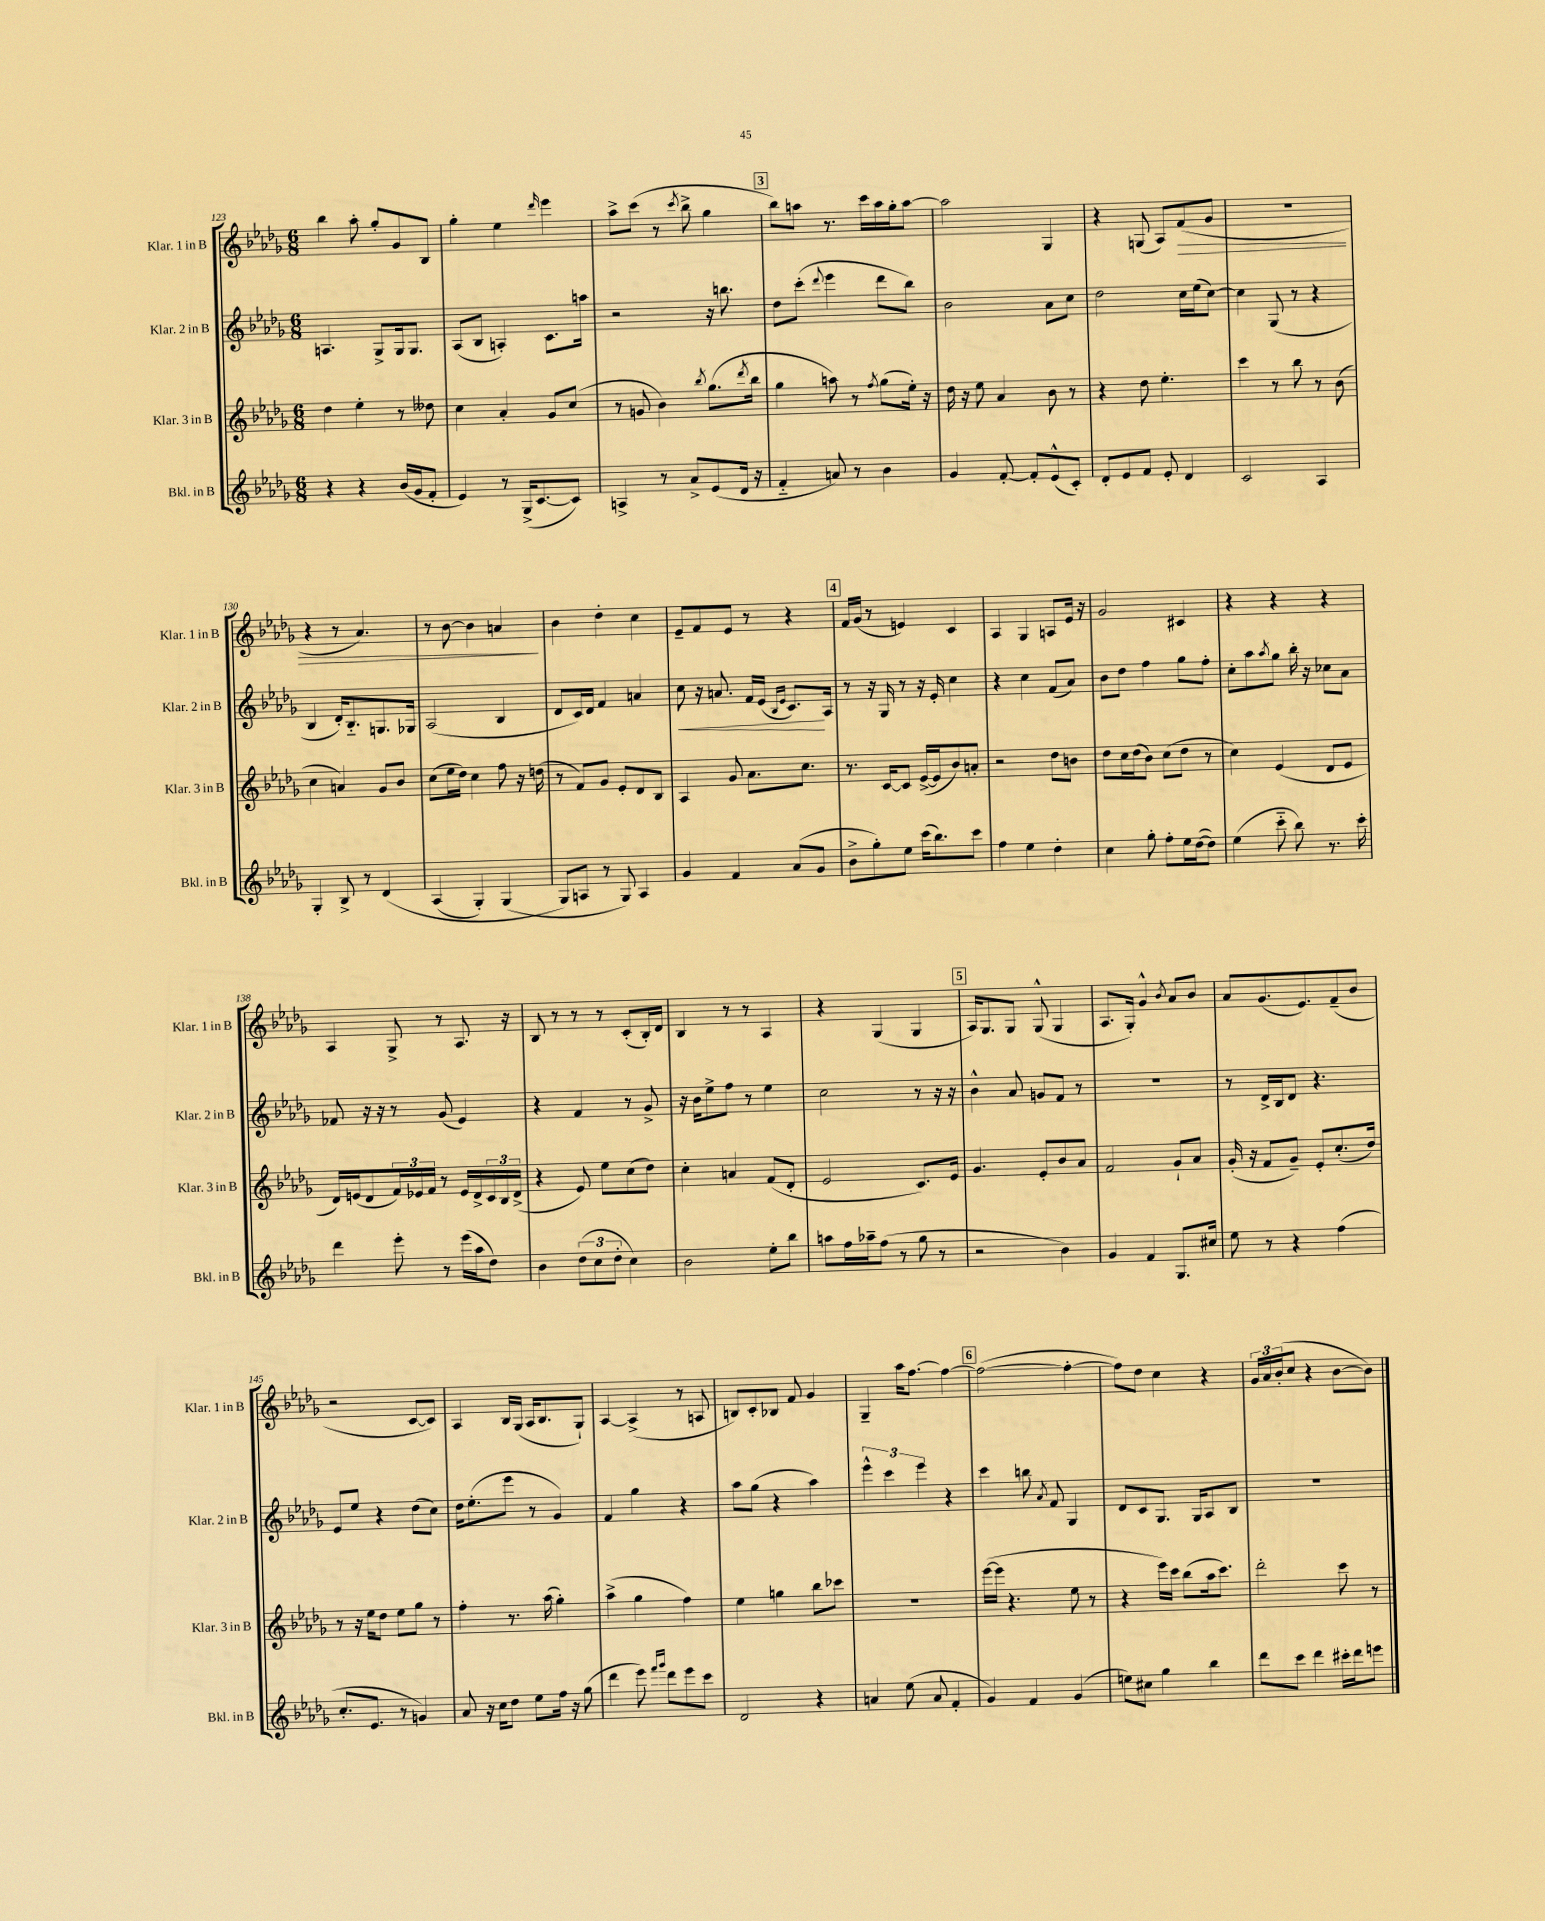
<<
\new StaffGroup <<
\new Staff = "s0" \with { instrumentName = "Klar. 1 in B" shortInstrumentName = "Klar. 1 in B" } {
    \clef treble \key des \major \numericTimeSignature \time 6/8
    bes''4 aes''8-. ges''8-. ges'8 bes8 |
    ges''4-. ees''4 \grace { des'''16 } ees'''4 |
    aes''8-> c'''8( r8 \acciaccatura { c'''8 } bes''8-> ges''4 |
    \mark \markup { \box "3" } bes''8) a''8 r8. c'''16 a''16 ges''16-. a''8~ |
    a''2 ges4 |
    r4 g8( aes8) f'8\>( ges'8 |
    R2. |
    r4 r8 aes'4.) |
    r8 bes'8~ bes'4 a'4\! |
    bes'4 des''4-. c''4 |
    ees'8-- f'8 ees'8 r8 r4 |
    \mark \markup { \box "4" } f'16 ges'16( r8 e'4) c'4 |
    aes4 ges4 a8 ees'16 r16 |
    ges'2 cis'4 |
    r4 r4 r4 |
    aes4 ges8-> r8 aes8. r16 |
    bes8 r8 r8 r8 c'8-.( bes16-.) des'16 |
    bes4 r8 r8 aes4 |
    r4 ges4( ges4 |
    \mark \markup { \box "5" } aes16) ges8. ges8 ges8-^( ges4 |
    aes8. ges16-.) ges'4-^ \acciaccatura { bes'8 } aes'8 bes'8 |
    aes'8 ges'8.( ees'8.) f'8--( bes'8 |
    r2 c'8~ c'8) |
    aes4 bes16 ges16( aes16 bes8. ges8-!) |
    aes4~ aes4->( r8 a8 |
    b8) c'8-. bes8 f'8 ges'4 |
    ges4-- aes''16 f''8.~ f''4~ |
    \mark \markup { \box "6" } f''2~( f''4~-. |
    f''8) des''8 c''4 r4 |
    \tuplet 3/2 { ges'16 aes'16 bes'16-.( } c''8 r4 bes'8~ bes'8) \bar "|." |
}
\new Staff = "s1" \with { instrumentName = "Klar. 2 in B" shortInstrumentName = "Klar. 2 in B" } {
    \clef treble \key des \major \numericTimeSignature \time 6/8
    a4. ges8-> ges16 ges8. |
    aes8( bes8 a4-.) c'8. a''16 |
    r2 r16 b''8. |
    \mark \markup { \box "3" } des''8 c'''8-.( \appoggiatura { des'''8 } ees'''4 des'''8 bes''8) |
    bes'2 aes'8 c''8 |
    des''2 c''16 ees''16( c''8~) |
    c''4 ges8( r8 r4 |
    bes4 des'16-.) bes8.-_ g8. ges16 |
    aes2( bes4 |
    des'8 c'16) des'16 f'4 a'4 |
    c''8\< r16 a'8. f'16 ees'16( \grace { bes16 ees'16 } c'8.\!) aes16 |
    \mark \markup { \box "4" } r8 r16 ges16 r8 r16 ees'16-. c''4 |
    r4 c''4 f'8( aes'8) |
    bes'8 des''8 f''4 ges''8 f''8-. |
    c''8-. aes''8 \acciaccatura { aes''8 } ges''8 bes''16-. r16 ces''8 aes'8 |
    fes'8 r16 r16 r8 ges'8( ees'4) |
    r4 f'4 r8 ges'8-> |
    r16 bes'16 ees''8-> f''8 r8 ees''4 |
    c''2 r8 r16 r16 |
    \mark \markup { \box "5" } bes'4-^ aes'8 g'8 f'8 r8 |
    R2. |
    r8 des'16-> bes16 des'8 r4. |
    ees'8 ees''8 r4 des''8( c''8) |
    des''16 ees''8.-.( ees'''8 r8 ges'4) |
    f'4 ges''4 r4 |
    aes''8 ges''8( r4 aes''4) |
    \tuplet 3/2 { ees'''4-^ c'''4 ees'''4 } r4 |
    \mark \markup { \box "6" } c'''4 b''8 \acciaccatura { aes'8 } f'8 ges4 |
    des'8 c'8 ges8. ges16 aes8 bes8 |
    R2. \bar "|." |
}
\new Staff = "s2" \with { instrumentName = "Klar. 3 in B" shortInstrumentName = "Klar. 3 in B" } {
    \clef treble \key des \major \numericTimeSignature \time 6/8
    des''4 ees''4-. r8 deses''8 |
    c''4 aes'4-. ges'8 c''8( |
    r8 g'8 bes'4) \acciaccatura { bes''8 } ges''8.( \acciaccatura { des'''8 } bes''16 |
    \mark \markup { \box "3" } ges''4 a''8) r8 \acciaccatura { f''8 } ges''8( ees''16-.) r16 |
    des''16 r16 ees''8 aes'4 bes'8 r8 |
    r4 des''8 ees''4.-. |
    c'''4 r8 bes''8 r8 bes'8( |
    c''4 a'4) ges'8 bes'8 |
    c''8( ees''16 des''16) c''4 f''8 r16 d''16( |
    r8 f'8) ges'8 ees'8-. des'8 bes8 |
    aes4 ges'8 aes'8. c''8. |
    \mark \markup { \box "4" } r8. c'16~ c'8 ees'16~->( ees'16 bes'8) a'8-. |
    r2 des''8 b'8 |
    des''8 c''16 des''16( bes'8) c''8( des''8 r8 |
    c''4) ees'4( des'8 ees'8 |
    des'16) e'16( des'8 \tuplet 3/2 { f'16) ees'16 f'16 } r8 ees'16 des'16-> \tuplet 3/2 { c'16 bes16 des'16->( } |
    r4 ees'8) ees''8 c''8( des''8) |
    c''4-. a'4 f'8( des'8-. |
    ees'2 c'8.) ees'16 |
    \mark \markup { \box "5" } ges'4. ees'8-. bes'8 aes'8 |
    f'2 ges'8-! aes'8 |
    ges'16-.( r16 f'8 ges'8--) ees'8-. c''8.-.( des''16) |
    r8 r16 ees''16 des''8 ees''8 ges''8 r8 |
    f''4-. r8. aes''16( ges''4-.) |
    aes''4->( ges''4 f''4) |
    ees''4 g''4 bes''8 ces'''8 |
    R2. |
    \mark \markup { \box "6" } ees'''16~( ees'''16 r4. ees''8 r8 |
    r4 ees'''16) c'''16 bes''8( aes''16 c'''8.) |
    des'''2-. c'''8 r8 \bar "|." |
}
\new Staff = "s3" \with { instrumentName = "Bkl. in B" shortInstrumentName = "Bkl. in B" } {
    \clef treble \key des \major \numericTimeSignature \time 6/8
    r4 r4 bes'16( ges'16 f'8-. |
    ees'4) r8 ges16->( c'8.~ c'8) |
    a4-> r8 aes'8-> ees'8( des'16 r16 |
    \mark \markup { \box "3" } f'4-_ a'8) r8 bes'4 |
    ges'4 f'8~-. f'8-. ees'8-^( c'8-.) |
    des'8-. ees'8 f'8 ees'8-. des'4 |
    c'2 aes4 |
    ges4-. bes8-> r8 des'4\( |
    aes4( ges4-.) ges4( |
    ges8\) a8 r8 ges8) a4 |
    ges'4 f'4 aes'8( ges'8 |
    \mark \markup { \box "4" } bes'8-> ges''8-.) ees''8 c'''16( bes''8.) c'''8 |
    f''4 ees''4 des''4-. |
    c''4 ges''8-. f''8-. ees''16 des''16~( des''8) |
    ees''4( c'''8-_ bes''8) r8. c'''16-. |
    des'''4 ees'''8-. r8 ees'''16( aes''16 des''8) |
    bes'4 \tuplet 3/2 { des''8( c''8 des''8-. } c''4) |
    bes'2 ees''8-. bes''8 |
    a''8 f''16 aes''16-- f''8( r8 ges''8 r8 |
    \mark \markup { \box "5" } r2 bes'4) |
    ges'4 f'4 ges8. cis''16 |
    ees''8 r8 r4 f''4( |
    c''8.-. ees'8. r8 g'4) |
    aes'8 r16 c''16 des''8 ees''8 f''16 r16 ges''8( |
    des'''4 ees'''8) \grace { f'''16 ges'''16 } des'''8 ees'''8 c'''8 |
    des'2 r4 |
    a'4 ees''8( a'8 f'4-. |
    \mark \markup { \box "6" } ges'4) f'4 ges'4( |
    e''8) cis''8 ges''4 bes''4 |
    des'''8 c'''8 des'''4 cis'''16-. des'''16 e'''8 \bar "|." |
}
>>
>>
\layout { \context { \Score currentBarNumber = #123 } }
